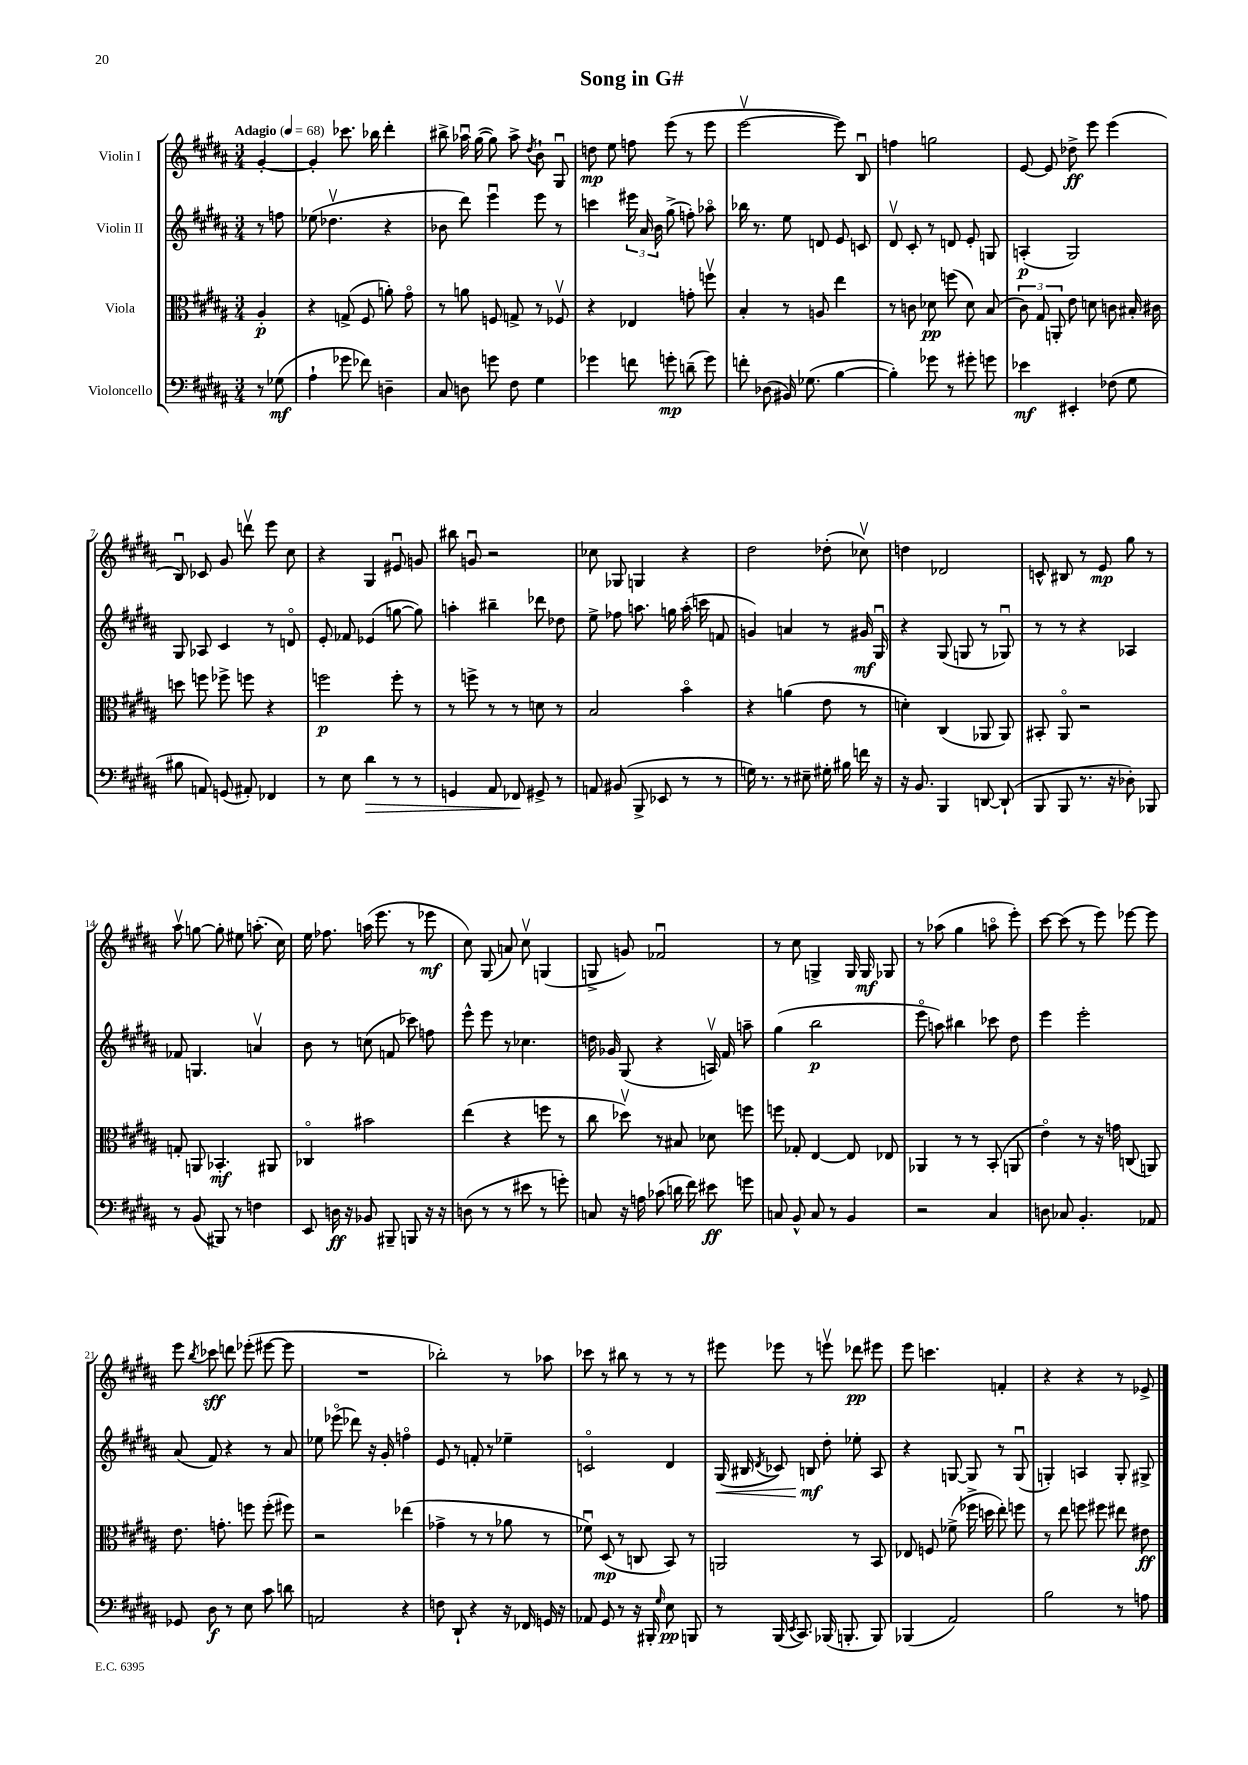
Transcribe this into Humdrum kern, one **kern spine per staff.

**kern	**dynam	**kern	**dynam	**kern	**dynam	**kern	**dynam
*part4	*part4	*part3	*part3	*part2	*part2	*part1	*part1
*staff4	*staff4	*staff3	*staff3	*staff2	*staff2	*staff1	*staff1
*I"Violoncello	*	*I"Viola	*	*I"Violin II	*	*I"Violin I	*
*clefF4	*	*clefC3	*	*clefG2	*	*clefG2	*
*k[f#c#g#d#a#]	*	*k[f#c#g#d#a#]	*	*k[f#c#g#d#a#]	*	*k[f#c#g#d#a#]	*
*M3/4	*	*M3/4	*	*M3/4	*	*M3/4	*
*MM68	*	*MM68	*	*MM68	*	*MM68	*
=	=	=	=	=	=	=	=
!	!	!	!	!	!	!LO:TX:a:B:t=Adagio	!
8r	.	4A#'/	p	8r	.	[4g#'/	.
(8G-X\	mf	.	.	8ffn\	.	.	.
=1	=1	=1	=1	=1	=1	=1	=1
4A#`\	.	4r	.	(8ee-X\	.	4g#'/]	.
.	.	.	.	4.dd-Xv\	.	.	.
8g-X\	.	(8Gn^/	.	.	.	8.ccc-X\	.
8f-X\)	.	8F#/	.	.	.	.	.
.	.	.	.	.	.	16bb-X\	.
4Dn~\	.	8an'\)	.	4r	.	4ddd#'\	.
.	.	8g#\	.	.	.	.	.
=2	=2	=2	=2	=2	=2	=2	=2
8C#/	.	8r	.	8b-X\	.	8bb#X^\	.
8Dn\	.	8an\	.	8ddd#\)	.	16aa-Xu\	.
.	.	.	.	.	.	([16gg#\	.
8gn\	.	8Fn/	.	4eeeu\	.	8gg#\])	.
8F#\	.	8Gn^/	.	.	.	8aa-^\	.
.	.	.	.	.	.	8qdd#/	.
4G#\	.	8r	.	8eee\	.	8b`\	.
.	.	8F-Xv/	.	8r	.	8G#u/	.
=3	=3	=3	=3	=3	=3	=3	=3
4g-X\	.	4r	.	4cccn\	.	8ddn\	mp
.	.	.	.	.	.	8ee\	.
8fn\	.	4E-X/	.	24eee#X\	.	8ffn\	.
.	.	.	.	24a#/	.	.	.
.	.	.	.	24b\	.	.	.
8gn'\	mp	.	.	(8gg#^\	.	(8eee\	.
(8dn~\	.	8gn'\	.	8ffn'\)	.	8r	.
8g\)	.	8ffnv\	.	8aa-X\	.	8eee\	.
=4	=4	=4	=4	=4	=4	=4	=4
8fn'\	.	4B'/	.	16bb-X\	.	[2eeev\	.
.	.	.	.	8.r	.	.	.
(8D-X\	.	.	.	.	.	.	.
16BB#X/)	.	8r	.	8ee\	.	.	.
(8.G-X\	.	.	.	.	.	.	.
.	.	8An/	.	8dn/	.	.	.
[4B\	.	4ee\	.	8e/	.	8eee\])	.
.	.	.	.	8cn/	.	8Bu/	.
=5	=5	=5	=5	=5	=5	=5	=5
4B'\])	.	8r	.	8d#v/	.	4ffn\	.
.	.	8cn\	.	8c#'/	.	.	.
8g-X\	.	8d-X\	pp	8r	.	2ggn\	.
8r	.	(8ffn\	.	8dn/	.	.	.
8g#X'\	.	8d-\)	.	8e'/	.	.	.
8gn\	.	(8B/	.	8Gn/	.	.	.
=6	=6	=6	=6	=6	=6	=6	=6
4e-X\	mf	12c#\)	.	(4An'/	p	[8e/	.
.	.	12G#/	.	.	.	.	.
.	.	.	.	.	.	8e/]	.
.	.	12AAn'/	.	.	.	.	.
4EE#X'/	.	8e\	.	2G#/)	.	8dd-X^\	ff
.	.	8dn\	.	.	.	8eee\	.
(8F-X\	.	8cn\	.	.	.	(4eee\	.
8G#\	.	16B#X'/	.	.	.	.	.
.	.	16c#X\	.	.	.	.	.
!!LO:LB:g=z
=7	=7	=7	=7	=7	=7	=7	=7
8B#X\	.	8ddn\	.	8G#/	.	8Bu/)	.
8AAn/)	.	8ffn\	.	8A-X/	.	8c-X/	.
(8GGn/	.	8ff-X^\	.	4c#/	.	8g#/	.
8AA#X'/)	.	8ffn\	.	.	.	8dddnv\	.
4FF-X/	.	4r	.	8r	.	8eee\	.
.	.	.	.	8dn/	.	8cc#\	.
=8	=8	=8	=8	=8	=8	=8	=8
8r	.	2ffn\	p	8e'/	.	4r	.
8E\	.	.	.	8f-X/	.	.	.
!	!LO:HP:b	!	!	!	!	!	!
4d#\	>	.	.	(4e-X/	.	4G#/	.
8r	.	8ff'\	.	[8ggn\	.	8e#Xu/	.
8r	.	8r	.	8gg\])	.	8gn/	.
=9	=9	=9	=9	=9	=9	=9	=9
4GGn/	.	8r	.	4aan'\	.	8bb#X\	.
.	.	8ffn^\	.	.	.	8gnu/	.
8AA#/	.	8r	.	4bb#X~\	.	2r	.
8FF-X/	.	8r	.	.	.	.	.
8GG#X^/	]	8dn\	.	8ddd-X\	.	.	.
8r	.	8r	.	8dd-X\	.	.	.
=10	=10	=10	=10	=10	=10	=10	=10
8AAn/	.	2B/	.	8ee^\	.	8cc-X\	.
(8BB#X/	.	.	.	8ff-X\	.	8G-X/	.
8BBB^/	.	.	.	8.aan\	.	4Gn/	.
8EE-X/	.	.	.	.	.	.	.
.	.	.	.	16ggn\	.	.	.
8r	.	4b\	.	(16aa'\	.	4r	.
.	.	.	.	16cccn\	.	.	.
8r	.	.	.	8fn/	.	.	.
=11	=11	=11	=11	=11	=11	=11	=11
16Gn\)	.	4r	.	4gn/)	.	2dd#\	.
8.r	.	.	.	.	.	.	.
8r	.	(4an\	.	4an/	.	.	.
8E#X~\	.	.	.	.	.	.	.
16G#X'\	.	8e\	.	8r	.	(8dd-X'\	.
16B#X\	.	.	.	.	.	.	.
16fn\	.	8r	.	16g#X/	mf	8cc-Xv\)	.
16r	.	.	.	16G#u/	.	.	.
=12	=12	=12	=12	=12	=12	=12	=12
16r	.	4dn'\)	.	4r	.	4ddn\	.
8.BB/	.	.	.	.	.	.	.
4BBB/	.	(4C#/	.	(8G#/	.	2d-X/	.
.	.	.	.	8Gn/	.	.	.
[8DDn/	.	8AA-X/	.	8r	.	.	.
(8DD`/]	.	8AA-/)	.	8G-Xu/)	.	.	.
=13	=13	=13	=13	=13	=13	=13	=13
8BBB/	.	8BB#X'/	.	8r	.	8cn^^/	.
8BBB/	.	8AA#/	.	8r	.	8B#X/	.
8.r	.	2r	.	4r	.	8r	.
.	.	.	.	.	.	8e/	mp
16r	.	.	.	.	.	.	.
8D-X'\)	.	.	.	4A-X/	.	8gg#\	.
8BBB-X/	.	.	.	.	.	8r	.
!!LO:LB:g=z
=14	=14	=14	=14	=14	=14	=14	=14
8r	.	8Gn'/	.	8f-X/	.	8aa#v\	.
(8BB/	.	8AAn/	.	4.Gn/	.	[8ggn\	.
8BBB#X/)	.	4.BB-X'/	mf	.	.	8gg'\]	.
8r	.	.	.	.	.	8ee#X\	.
4Fn\	.	.	.	4anv/	.	(8.aan'\	.
.	.	8AA#X/	.	.	.	.	.
.	.	.	.	.	.	16cc#\)	.
=15	=15	=15	=15	=15	=15	=15	=15
8EE/	.	4C-X/	.	8b\	.	16ee\	.
.	.	.	.	.	.	8.ff-X\	.
16Dn\	ff	.	.	8r	.	.	.
16r	.	.	.	.	.	.	.
8BB-X/	.	2b#X\	.	(8ccn\	.	(16aan\	.
.	.	.	.	.	.	8.eee\	.
8BBB#X~/	.	.	.	8fn/	.	.	.
8BBBn/	.	.	.	8ccc-X\)	.	8r	.
16r	.	.	.	8ffn\	.	8eee-X\	mf
16r	.	.	.	.	.	.	.
=16	=16	=16	=16	=16	=16	=16	=16
(8Dn\	.	(4ee\	.	8eee^^\	.	8cc#\)	.
8r	.	.	.	8eee\	.	(8G#/	.
8r	.	4r	.	8r	.	8an/)	.
8e#X\	.	.	.	4.cc-X\	.	8cc#v\	.
8r	.	8ffn\	.	.	.	(4Gn/	.
8gn'\)	.	8r	.	.	.	.	.
=17	=17	=17	=17	=17	=17	=17	=17
8Cn/	.	8cc#\	.	16ddn\	.	8Gn^/	.
.	.	.	.	16g-X/	.	.	.
16r	.	8dd-Xv\)	.	(8G#/	.	8gn/)	.
16An\	.	.	.	.	.	.	.
(8c-X\	.	8r	.	4r	.	2f-Xu/	.
16dn\	.	8B#X/	.	.	.	.	.
16f#\)	.	.	.	.	.	.	.
8e#X\	ff	8d-X\	.	16Anv/)	.	.	.
.	.	.	.	16f#/	.	.	.
8gn\	.	8ffn\	.	8aan~\	.	.	.
=18	=18	=18	=18	=18	=18	=18	=18
8Cn/	.	8ffn\	.	(4gg#\	.	8r	.
8BB^^/	.	8G-X'/	.	.	.	8cc#\	.
8C/	.	[4E/	.	2bb\	p	4Gn^/	.
8r	.	.	.	.	.	.	.
4BB/	.	8E/]	.	.	.	16G/	.
.	.	.	.	.	.	16G/	mf
.	.	8E-X/	.	.	.	8G-X/	.
=19	=19	=19	=19	=19	=19	=19	=19
2r	.	4AA-X/	.	8eee\	.	8r	.
.	.	.	.	8aan\)	.	(8aa-X\	.
.	.	8r	.	4bb#X\	.	4gg#\	.
.	.	8r	.	.	.	.	.
4C#/	.	(8BB'/	.	8ccc-X\	.	8aan\	.
.	.	8AAn/	.	8dd#\	.	8eee'\)	.
=20	=20	=20	=20	=20	=20	=20	=20
8Dn\	.	4e\)	.	4eee\	.	[8ccc#\	.
8C-X/	.	.	.	.	.	(8ccc#\]	.
4.BB'/	.	8r	.	2eee'\	.	8r	.
.	.	16r	.	.	.	8eee\)	.
.	.	16gn\	.	.	.	.	.
.	.	(8Cn/	.	.	.	[8eee-X\	.
8AA-X/	.	8AAn/)	.	.	.	8eee-\]	.
!!LO:LB:g=z
=21	=21	=21	=21	=21	=21	=21	=21
8GG-X/	.	8.e\	.	(8a#/	.	8eee\	.
.	.	.	.	.	.	8qbb/	.
8D#\	f	.	.	8f#/)	.	8ccc-X\	sff
.	.	8.gn'\	.	.	.	.	.
8r	.	.	.	4r	.	8dddn\	.
8E\	.	8ffn\	.	.	.	(8eee-X'\	.
8c#\	.	(8ff'\	.	8r	.	[8eee#X\	.
8dn\	.	8ff#X\)	.	8a#/	.	8eee#\]	.
=22	=22	=22	=22	=22	=22	=22	=22
2AAn/	.	2r	.	8ee-X\	.	2.r	.
.	.	.	.	(8eee-X\	.	.	.
.	.	.	.	8ddd-X\)	.	.	.
.	.	.	.	16r	.	.	.
.	.	.	.	16g#'/	.	.	.
4r	.	(4ee-X\	.	4ffn\	.	.	.
=23	=23	=23	=23	=23	=23	=23	=23
8Fn\	.	4g-X^\	.	8e/	.	2bb-X'\)	.
8DD#`/	.	.	.	8r	.	.	.
4r	.	8r	.	8fn'/	.	.	.
.	.	8r	.	8r	.	.	.
16r	.	8a-X\	.	4ee-X~\	.	8r	.
16FF-X/	.	.	.	.	.	.	.
16GGn/	.	8r	.	.	.	8aa-X\	.
16r	.	.	.	.	.	.	.
=24	=24	=24	=24	=24	=24	=24	=24
8AA-X/	.	8f-Xu\)	.	2cn/	.	8ccc-X\	.
8GG#/	.	(8D#/	mp	.	.	8r	.
8r	.	8r	.	.	.	8bb#X\	.
16r	.	8Cn/	.	.	.	8r	.
16BBB#X'/	.	.	.	.	.	.	.
16qqG#/	.	.	.	.	.	.	.
8E\	pp	8BB/)	.	4d#/	.	8r	.
8BBBn/	.	8r	.	.	.	8r	.
=25	=25	=25	=25	=25	=25	=25	=25
!	!	!	!	!	!LO:HP:b	!	!
8r	.	2AAn/	.	(16G#/	<	8eee#X\	.
.	.	.	.	16B#X/	.	.	.
.	.	.	.	8qd#/	.	.	.
(16BBB/	.	.	.	8c-X/)	.	8eee-X\	.
8qEE/	.	.	.	.	.	.	.
8.CC#/)	.	.	.	.	.	.	.
.	.	.	.	8Bn/	mf	8r	.
(16BBB-X/	.	.	.	8dd#'\	[	8eeenv\	.
8.BBBn'/	.	.	.	.	.	.	.
.	.	8r	.	8ee-X'\	.	8ddd-X\	pp
8BBB/)	.	8BB/	.	8A#/	.	8eee#X\	.
=26	=26	=26	=26	=26	=26	=26	=26
(4BBB-X/	.	8E-X/	.	4r	.	8eee\	.
.	.	8Fn/	.	.	.	4.cccn\	.
2AA#/)	.	(8f-X^\	.	[8Gn/	.	.	.
.	.	16ff-X^\	.	8G/]	.	.	.
.	.	16ddn\	.	.	.	.	.
.	.	8ee'\)	.	8r	.	4fn'/	.
.	.	8ffn\	.	(8Gu/	.	.	.
=27	=27	=27	=27	=27	=27	=27	=27
2B\	.	8r	.	4Gn'/)	.	4r	.
.	.	8ee\	.	.	.	.	.
.	.	8ffn\	.	4An/	.	4r	.
.	.	8ff#X\	.	.	.	.	.
8r	.	8ee#X\	.	8G'/	.	8r	.
8An\	.	8e#X\	ff	8G#X^/	.	8e-X^/	.
==	==	==	==	==	==	==	==
*-	*-	*-	*-	*-	*-	*-	*-
